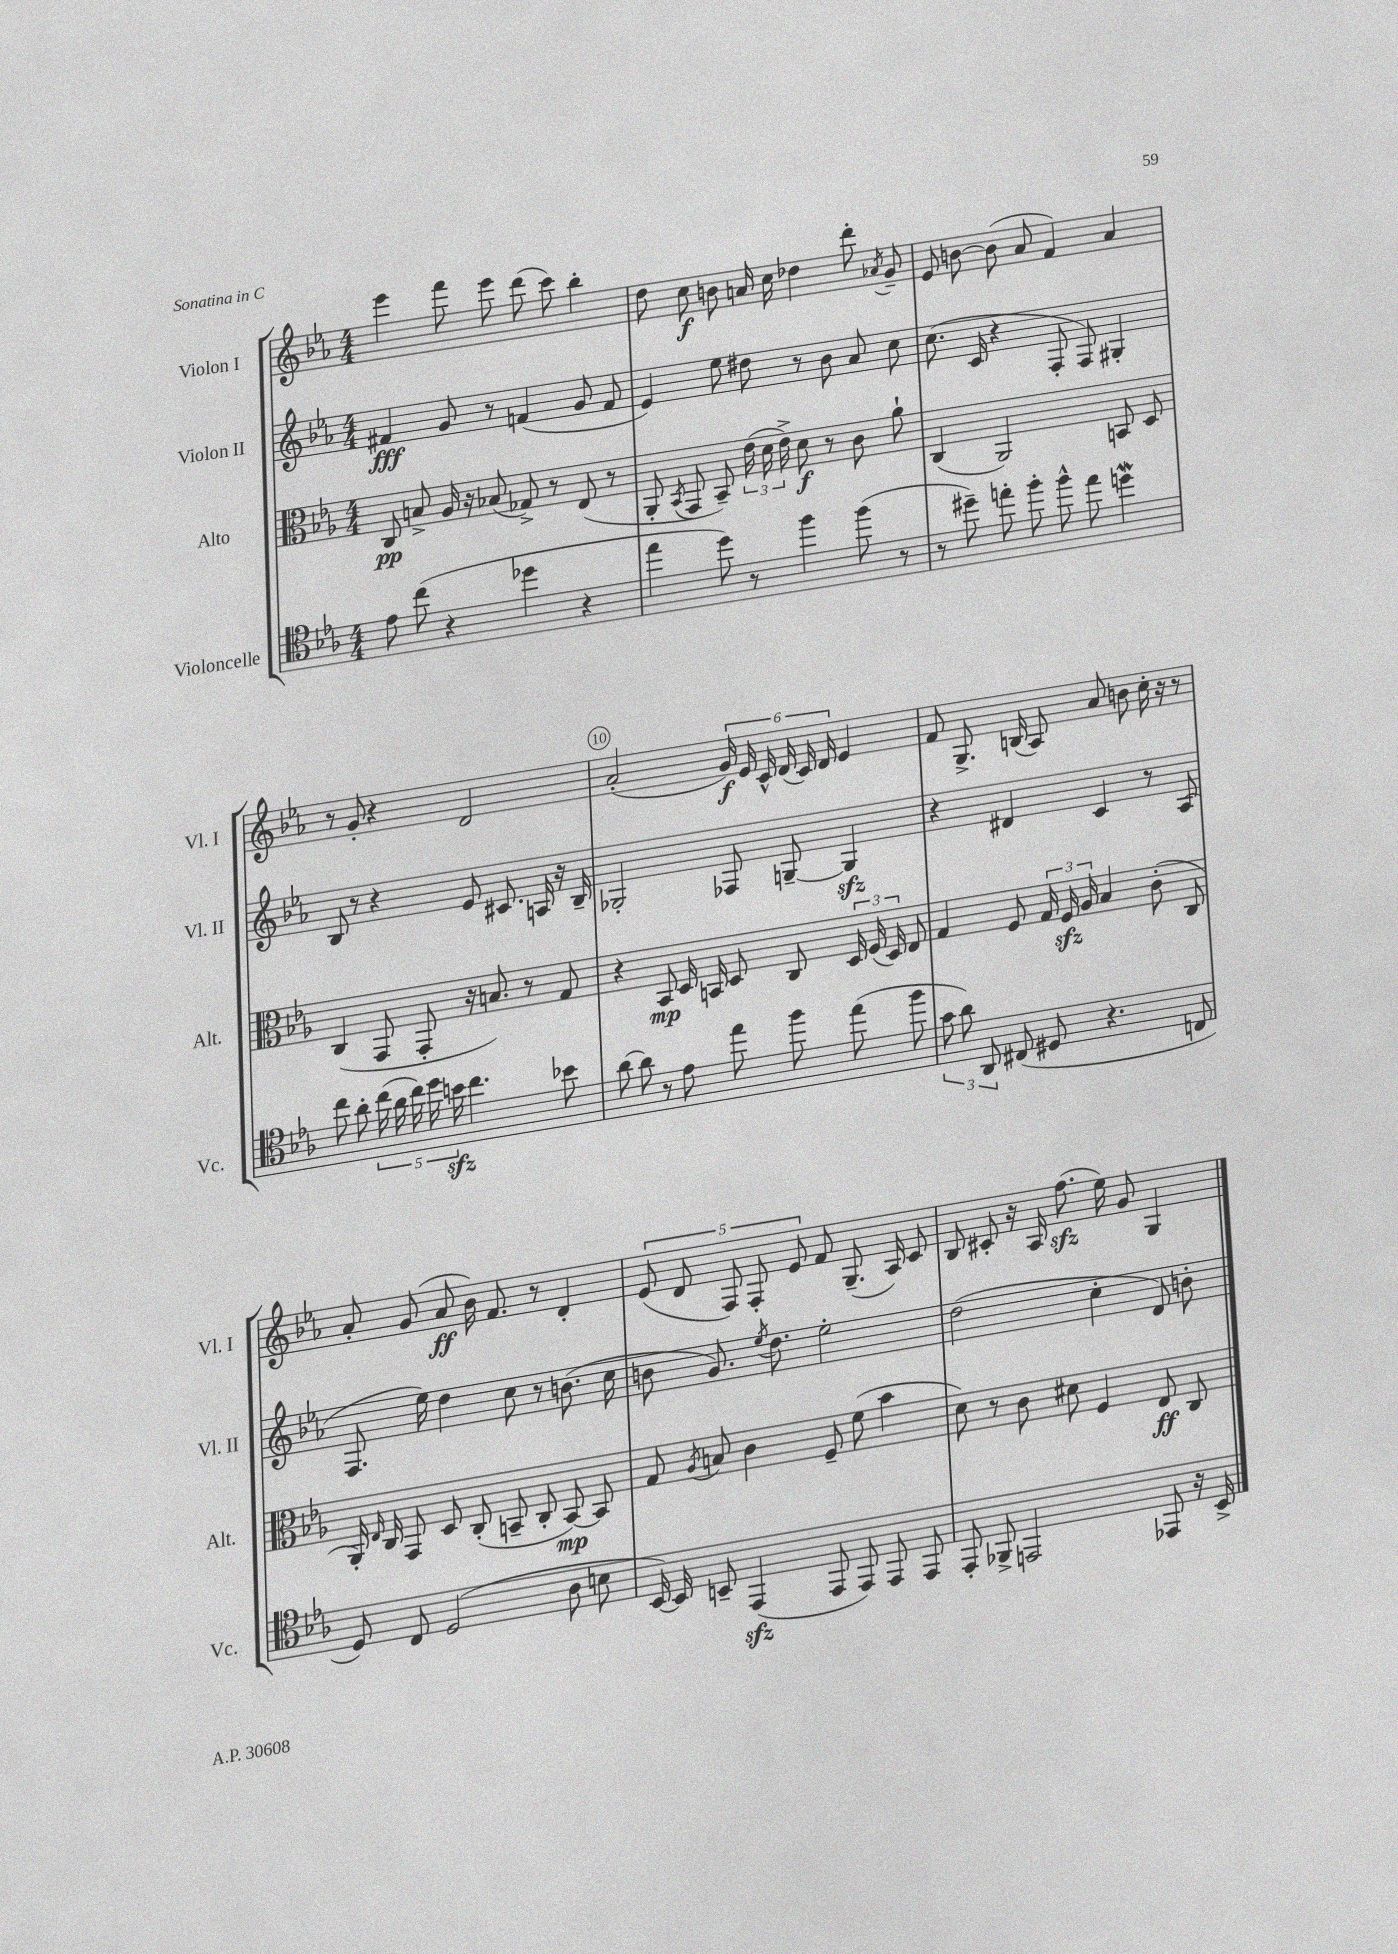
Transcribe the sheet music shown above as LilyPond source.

<<
\new StaffGroup <<
\new Staff = "s0" \with { instrumentName = "Violon I" shortInstrumentName = "Vl. I" } {
    \clef treble \key ees \major \numericTimeSignature \time 4/4
    \autoBeamOff ees'''4 f'''8 ees'''8 d'''8( c'''8) bes''4-. |
    d''8 c''8\f b'8 a'16 c''16 des''4 d'''8-. \acciaccatura { aes'8 } g'8-- |
    ees'8 b'8~ b'8( aes'8 f'4) aes'4 |
    r8 g'8-. r4 d'2 |
    aes'2-.( \tuplet 6/4 { g'16\f) ees'16 c'16-^ d'16( c'16) d'16 } ees'4 |
    f'8 g8.-> b16( aes8) aes'8 b'8 c''16-. r16 r8 |
    aes'8-. g'8( aes'8\ff bes'16) f'8. r8 d'4-. |
    \tuplet 5/4 { ees'8( d'8 f8) f8-. ees'8 } f'8 g8.--( aes16) c'8 |
    bes8 cis'8-. r16 aes16 f''8.\sfz( ees''16) g'8 g4 \bar "|." |
}
\new Staff = "s1" \with { instrumentName = "Violon II" shortInstrumentName = "Vl. II" } {
    \clef treble \key ees \major \numericTimeSignature \time 4/4
    \autoBeamOff fis'4\fff g'8 r8 f'4( g'8 f'8 |
    ees'4) ees''8 dis''8 r8 bes'8 aes'8 c''8 |
    c''8.( c'16 r4 f8-. f8) gis4-. |
    bes8 r8 r4 ees'8 cis'8. a16 r16 bes16-- |
    ges2-. fes8 g8~-- g4\sfz |
    r4 dis'4 c'4 r8 aes8( |
    f8. ees''16) d''4 c''8 r8 b'8.( c''16 |
    b'8 g'8.) \acciaccatura { ees''8 } d''8. ees''2-. |
    d''2( c''4-. d'8) b'8-. \bar "|." |
}
\new Staff = "s2" \with { instrumentName = "Alto" shortInstrumentName = "Alt." } {
    \clef alto \key ees \major \numericTimeSignature \time 4/4
    \autoBeamOff c8\pp b8-> aes16 r16 bes8( ges8->) r8 ees8( r8 |
    aes,8-. \acciaccatura { bes,8 } g,8 bes,8--) \tuplet 3/2 { ees'16( d'16 ees'16->) } d'8\f r8 c'8 aes'8-! |
    c4( aes,2) b,8 d8 |
    c4( g,8 g,8-. r16 b8.) r8 g8 |
    r4 bes,8\mp d16 b,16 d8 c8 \tuplet 3/2 { d16 f16( d16) } ees8 |
    g4 f8 \tuplet 3/2 { g16 f16\sfz aes16 } bes4 c'8-.( c8 |
    aes,16-.) \grace { ees16 } c16 g,8 d8 c8-.( b,8-- c8-. b,8~\mp) b,8 |
    g8 \acciaccatura { aes8 } b8 c'4 f8-- f'8( bes'4 |
    d'8) r8 c'8 dis'8 f4 ees8\ff c8 \bar "|." |
}
\new Staff = "s3" \with { instrumentName = "Violoncelle" shortInstrumentName = "Vc." } {
    \clef tenor \key ees \major \numericTimeSignature \time 4/4
    \autoBeamOff ees'8 c''8( r4 des''4 r4 |
    ees''4 d''8) r8 f''4 f''8( r8 |
    r8 dis''8--) e''8-. f''8-. f''8-^ e''8 d''4\mordent |
    c''8 aes'8-. \tuplet 5/4 { c''16( aes'16 c''16) d''16 b'16\sfz } c''4. bes'8 |
    aes'8~ aes'8 r8 ees'8 ees''8 f''8 ees''8( f''8 |
    \tuplet 3/2 { g'8 aes'8) aes,8 } cis8( dis8 r4. c8 |
    d8) c8 d2( aes8 b8 |
    bes,16~) bes,16 b,8-- ees,4\sfz( ees,8 ees,8) ees,8 ees,8 |
    ees,8-. fes,8-> e,2 ees,8 r16 bes,16-> \bar "|." |
}
>>
>>
\layout { \context { \Score currentBarNumber = #6 \override BarNumber.break-visibility = ##(#f #t #t) barNumberVisibility = #(every-nth-bar-number-visible 5) \override BarNumber.stencil = #(make-stencil-circler 0.1 0.3 ly:text-interface::print) } }
